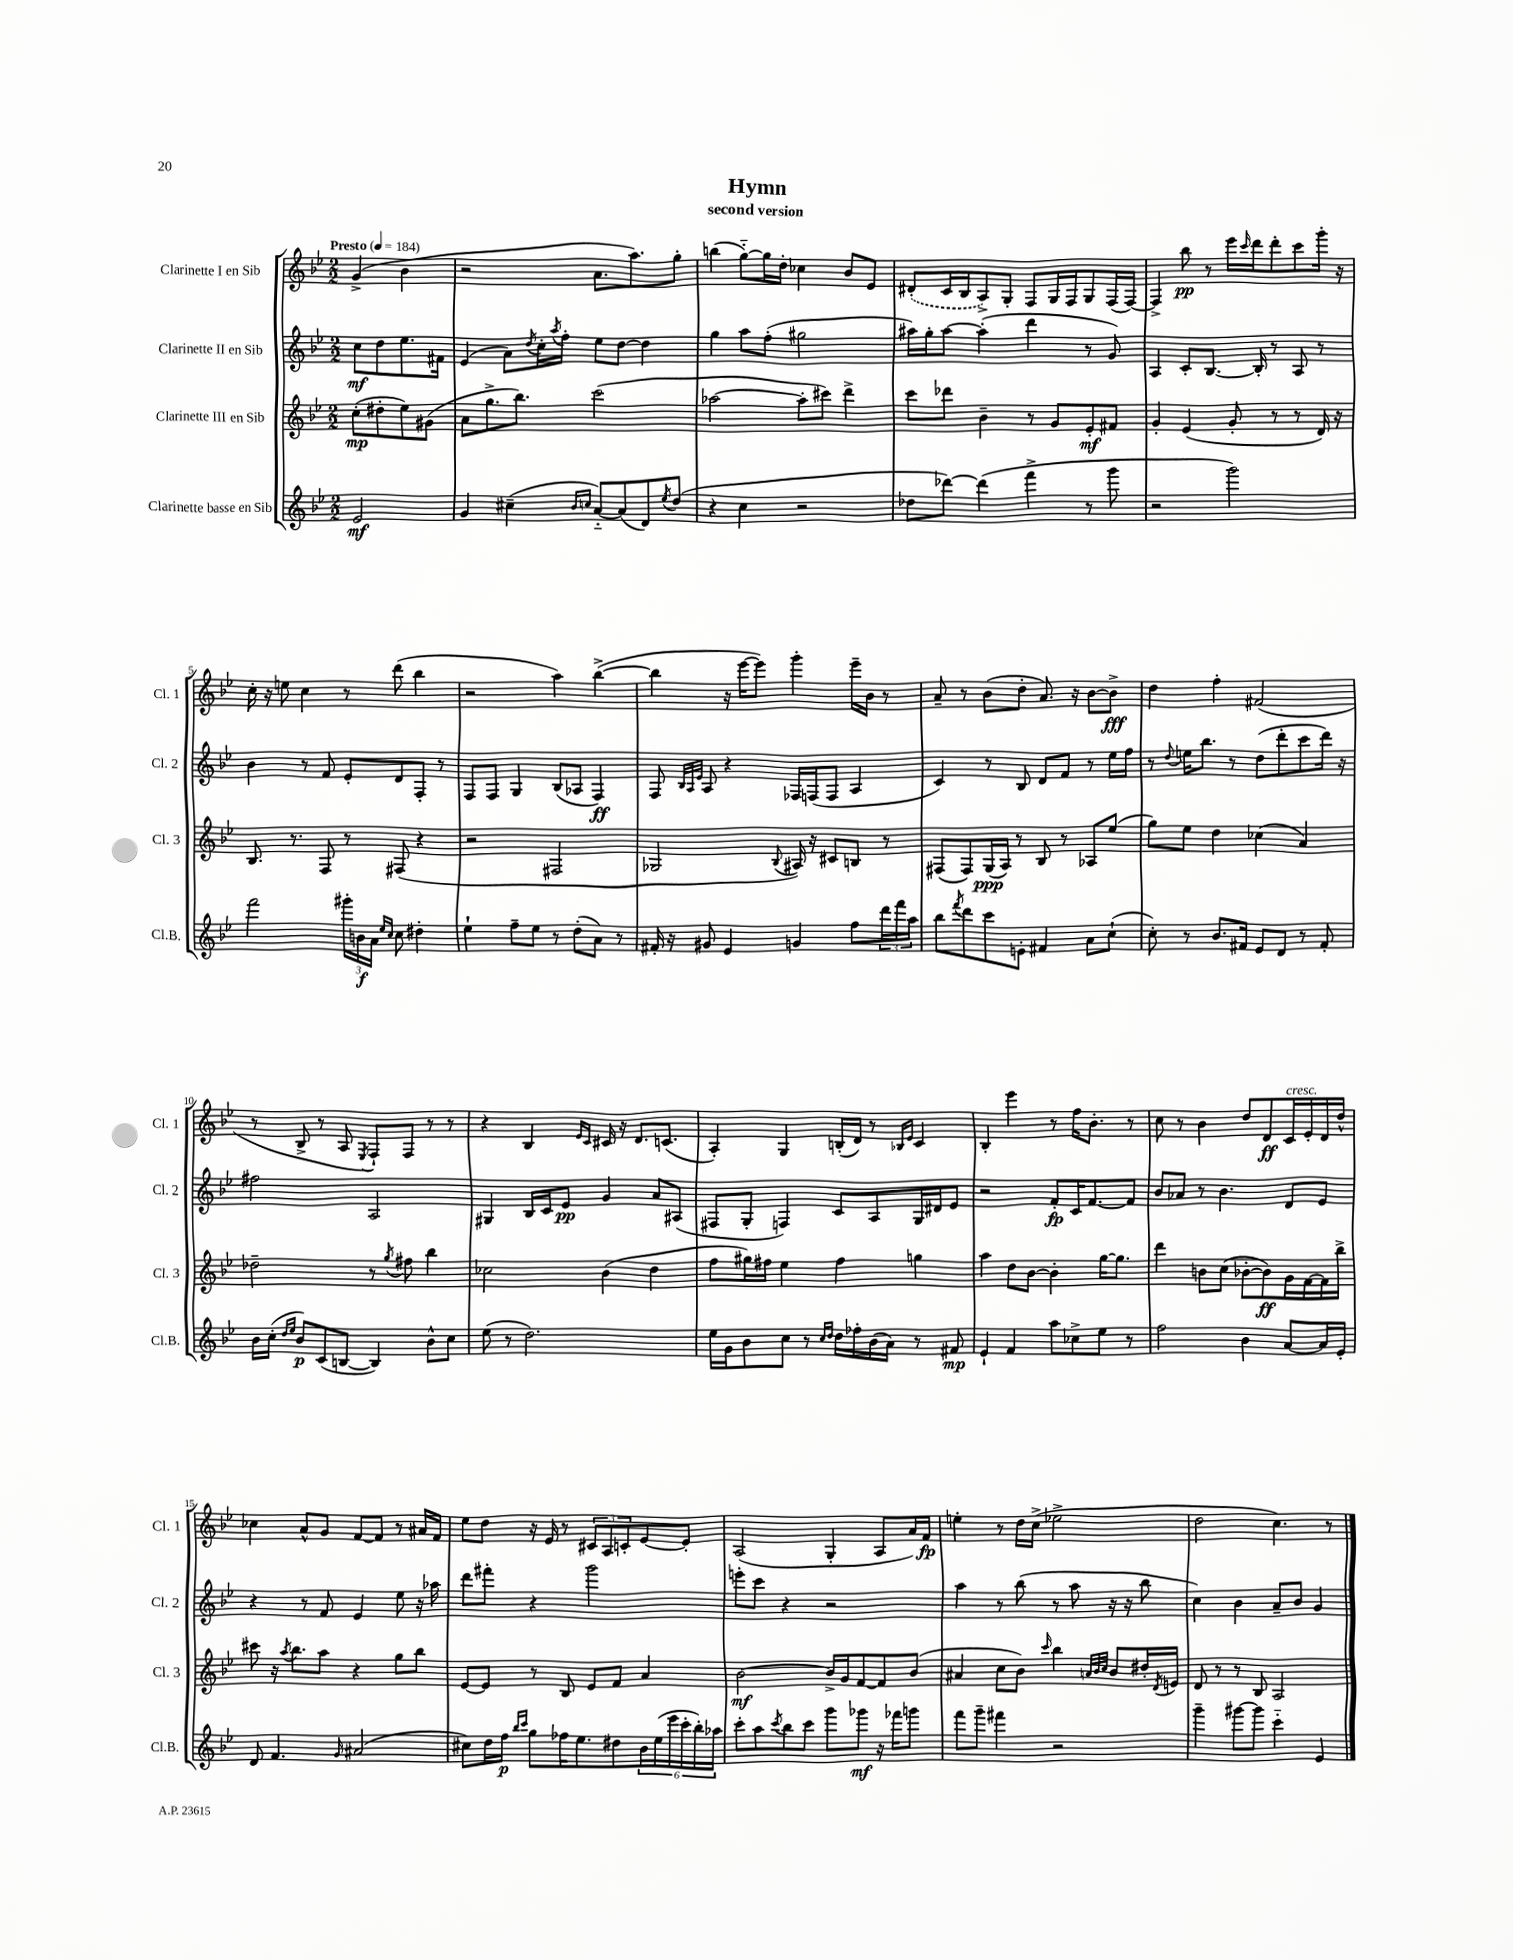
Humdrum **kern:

**kern	**kern	**kern	**kern
*staff4	*staff3	*staff2	*staff1
*clefG2	*clefG2	*clefG2	*clefG2
*k[b-e-]	*k[b-e-]	*k[b-e-]	*k[b-e-]
*M2/2	*M2/2	*M2/2	*M2/2
*MM184	*MM184	*MM184	*MM184
2e-	(8cc'	8cc	(4g^
.	8dd#'	8dd	.
.	8ee-)	8.ee-	4b-
.	(8g#	.	.
.	.	16f#	.
=	=	=	=
4g	8a	(4e-	2r
.	8.gg^	.	.
(4cc#~	.	8a)	.
.	8.bb-)	.	.
.	.	8qdd	.
.	.	16cc'	.
.	.	8qaa	.
.	.	16ff'	.
16qqb-	.	.	.
16qqcc	.	.	.
[8a'~)	(2ccc	8ee-	8.a
(8a]	.	[8dd	.
.	.	.	8.aa)
8d)	.	4dd]	.
8qee-	.	.	.
(8dd	.	.	8gg'
=	=	=	=
4r	[2aa-	4gg	(4bb
4cc	.	8aa	[8gg'~)
.	.	(8ff'	16gg]
.	.	.	16dd'
2r	8aa-']	2gg#	4cc-
.	8ccc#)	.	.
.	4ddd^	.	8b-
.	.	.	8e-
=	=	=	=
8dd-	8ccc	16aa#)	(8d#'
.	.	16gg'	.
[8ddd-)	8ddd-	[8aa#	16c
.	.	.	16B-
(4ddd-]	4b-~	(4aa#']	8A^)
.	.	.	8G'
4fff^	8r	4ddd	8F
.	8g	.	16G
.	.	.	16F
8r	8e-'	8r	8G
8ggg	8f#	8g)	(16F
.	.	.	[16F)
=	=	=	=
2r	4g'	4A	4F^]
.	(4e-	8c'	8bb-
.	.	[8.B-	8r
2ggg)	8g'	.	16eee-
.	.	.	16qqccc
.	.	16B-']	16ddd
.	8r	8r	8ddd'
.	8r	8A	8ccc
.	16d)	8r	16ggg'
.	16r	.	16r
=	=	=	=
2fff	8.B-	4b-	16cc'
.	.	.	16r
.	.	.	8ee
.	8.r	.	.
.	.	8r	4cc
.	8F	8f	.
24ggg#'	8r	8e-'	8r
24b	.	.	.
24a	.	.	.
16qqee-	.	.	.
16qqcc	.	.	.
8cc	(8F#	8d	(8ddd
4dd#'	4r	8F'	4bb-
.	.	8r	.
=	=	=	=
4ee-`	2r	8F	2r
.	.	8F	.
8ff~	.	4G	.
8ee-	.	.	.
8r	2F#	(8B-	4aa)
(8dd'	.	8A-	.
8a)	.	4F)	([4bb-^
8r	.	.	.
=	=	=	=
16f#'	2G-	8F	4bb-]
16r	.	.	.
.	.	32qqB-	.
.	.	32qqA	.
.	.	32qqe-	.
8g#	.	8A	.
4e-	.	4r	16r
.	.	.	[16eee-
.	.	.	8eee-])
.	8qqB-	.	.
4g	16A#)	16F-	4ggg'
.	16r	(16F	.
.	8c#	8F	.
8ff	8B	4A	16eee-~
.	.	.	16b-
24ddd	8r	.	8r
24fff	.	.	.
24aa	.	.	.
=	=	=	=
8bb-	(8F#	4c)	8a~
8qfff	.	.	.
8ddd	8F#)	.	8r
8ccc	(16G	8r	(8b-
.	16A)	.	.
8e'	8r	8B-	8dd'
4f#	8B-	8d	8.a)
.	8r	8f	.
.	.	.	16r
8a	8A-	8r	[8b-
(8cc`	(8ee-	16ee-	8b-^]
.	.	16ff	.
=	=	=	=
8cc')	8gg)	8r	4dd
.	.	8qqdd	.
8r	8ee-	16ee	.
.	.	8.bb-	.
8.b-	4dd	.	4ff'
.	.	8r	.
16f#	.	.	.
8e-	(4cc-	(8dd	(2f#
8d	.	8ddd'	.
8r	4a)	8ccc	.
8f#'	.	16ddd)	.
.	.	16r	.
=	=	=	=
16b-	2dd-~	2ff#	8r
(16cc'	.	.	.
16qqdd	.	.	.
16qqee-	.	.	.
8b-)	.	.	8B-^
(8c	.	.	8r
[8B	.	.	8A
.	.	.	8qE-
4B])	8r	2A	8F`)
.	8qgg	.	.
.	8ff#	.	8F
8b-^^	4bb-	.	8r
8cc	.	.	8r
=	=	=	=
(8ee-	2cc-	4G#	4r
8r	.	.	.
2.dd)	.	16B-	4B-
.	.	16c	.
.	.	8e-	.
.	.	.	16qqe-
.	.	.	16qqc
.	(4b-	4g	16c#
.	.	.	16r
.	.	.	8.d
.	4dd	8a	.
.	.	.	(8.c
.	.	(8A#	.
=	=	=	=
16ee-	8ff	8F#	4A')
16g	.	.	.
8b-	16gg#)	8G'	.
.	16ff#	.	.
8cc	4ee-	4F)	4G
8r	.	.	.
16qqcc	.	.	.
16qqdd	.	.	.
16dd	4ff#	8c	(16B'
16ff-'	.	.	16d)
(16b-	.	8A	8r
16a)	.	.	.
.	.	.	16qqB-
.	.	.	16qqe-
8r	4gg	16G	4c
.	.	16d#	.
8f#	.	8e-	.
=	=	=	=
4e-`	4aa	2r	4B-'
4f	8dd	.	4eee-
.	[8b-	.	.
8aa	4b-']	8f'	8r
8cc-^	.	16c	16ff
.	.	[8.f	8.b-'
8ee-	[16gg	.	.
.	8.gg]	.	.
8r	.	8f]	8r
=	=	=	=
2ff	4ddd	8b-	8cc
.	.	8a-	8r
.	8b	8r	4b-
.	(8cc	4.b-	.
4b-	[8b-'	.	8dd
.	8b-])	.	8d
[8a	16g	8d	16c
.	[16f	.	16e-'
16a]	16f]	8e-	16d
16e-'	16bb-^	.	16dd^^
=	=	=	=
8d	8ccc#	4r	4cc-
4.f	16r	.	.
.	8qaa	.	.
.	8.bb-	.	.
.	.	8r	8a^^
.	8aa	8f	8g
16qqg	.	.	.
(2a#	4r	4e-	[8f
.	.	.	8f]
.	8gg	8ee-	8r
.	8bb-	16r	16a#
.	.	16aa-	16f
=	=	=	=
8cc#)	[8e-	8ddd	8ee-
16dd	8e-]	8fff#'	8dd
16ff	.	.	.
16qqbb-	.	.	.
16qqccc	.	.	.
8gg	8r	4r	16r
.	.	.	16e-
16ff-	8B-	.	8r
8.ee-	.	.	.
.	8e-	2ggg	12c#
.	.	.	12A
8dd#	8f	.	.
.	.	.	12c'
24b-	4a	.	[8e-
(24ee-	.	.	.
24eee-	.	.	.
24ccc'	.	.	8e-']
24bb-')	.	.	.
24aa-	.	.	.
=	=	=	=
8ccc'	[2b-	8eee'	(2A
8aa	.	8ccc	.
8qccc	.	.	.
8bb-	.	4r	.
8ccc	.	.	.
8ggg	16b-^]	2r	4G'
.	16g	.	.
8ggg-	[8f	.	.
16r	8f]	.	8A
16fff-	.	.	.
8ggg	(8b-	.	16a)
.	.	.	16f
=	=	=	=
8fff	4a#	4aa	4ee'
8ggg~	.	.	.
4fff#	8cc	8r	8r
.	8b-)	(8bb-	16dd
.	.	.	(16cc^
.	16qqccc	.	.
2r	4bb-	8r	2ee-^
.	.	8aa	.
.	32qqa	.	.
.	32qqb-	.	.
.	32qqcc	.	.
.	8b-	16r	.
.	.	16r	.
.	16dd#'	8bb-	.
.	8qd	.	.
.	16e	.	.
=	=	=	=
4ggg~	8d	4cc)	2dd
.	8r	.	.
[8ggg#	8r	4b-	.
8ggg#]	8B-	.	.
4ccc'~	2A	8a~	4.cc)
.	.	8b-	.
4e-	.	4g	.
.	.	.	8r
==	==	==	==
*-	*-	*-	*-
